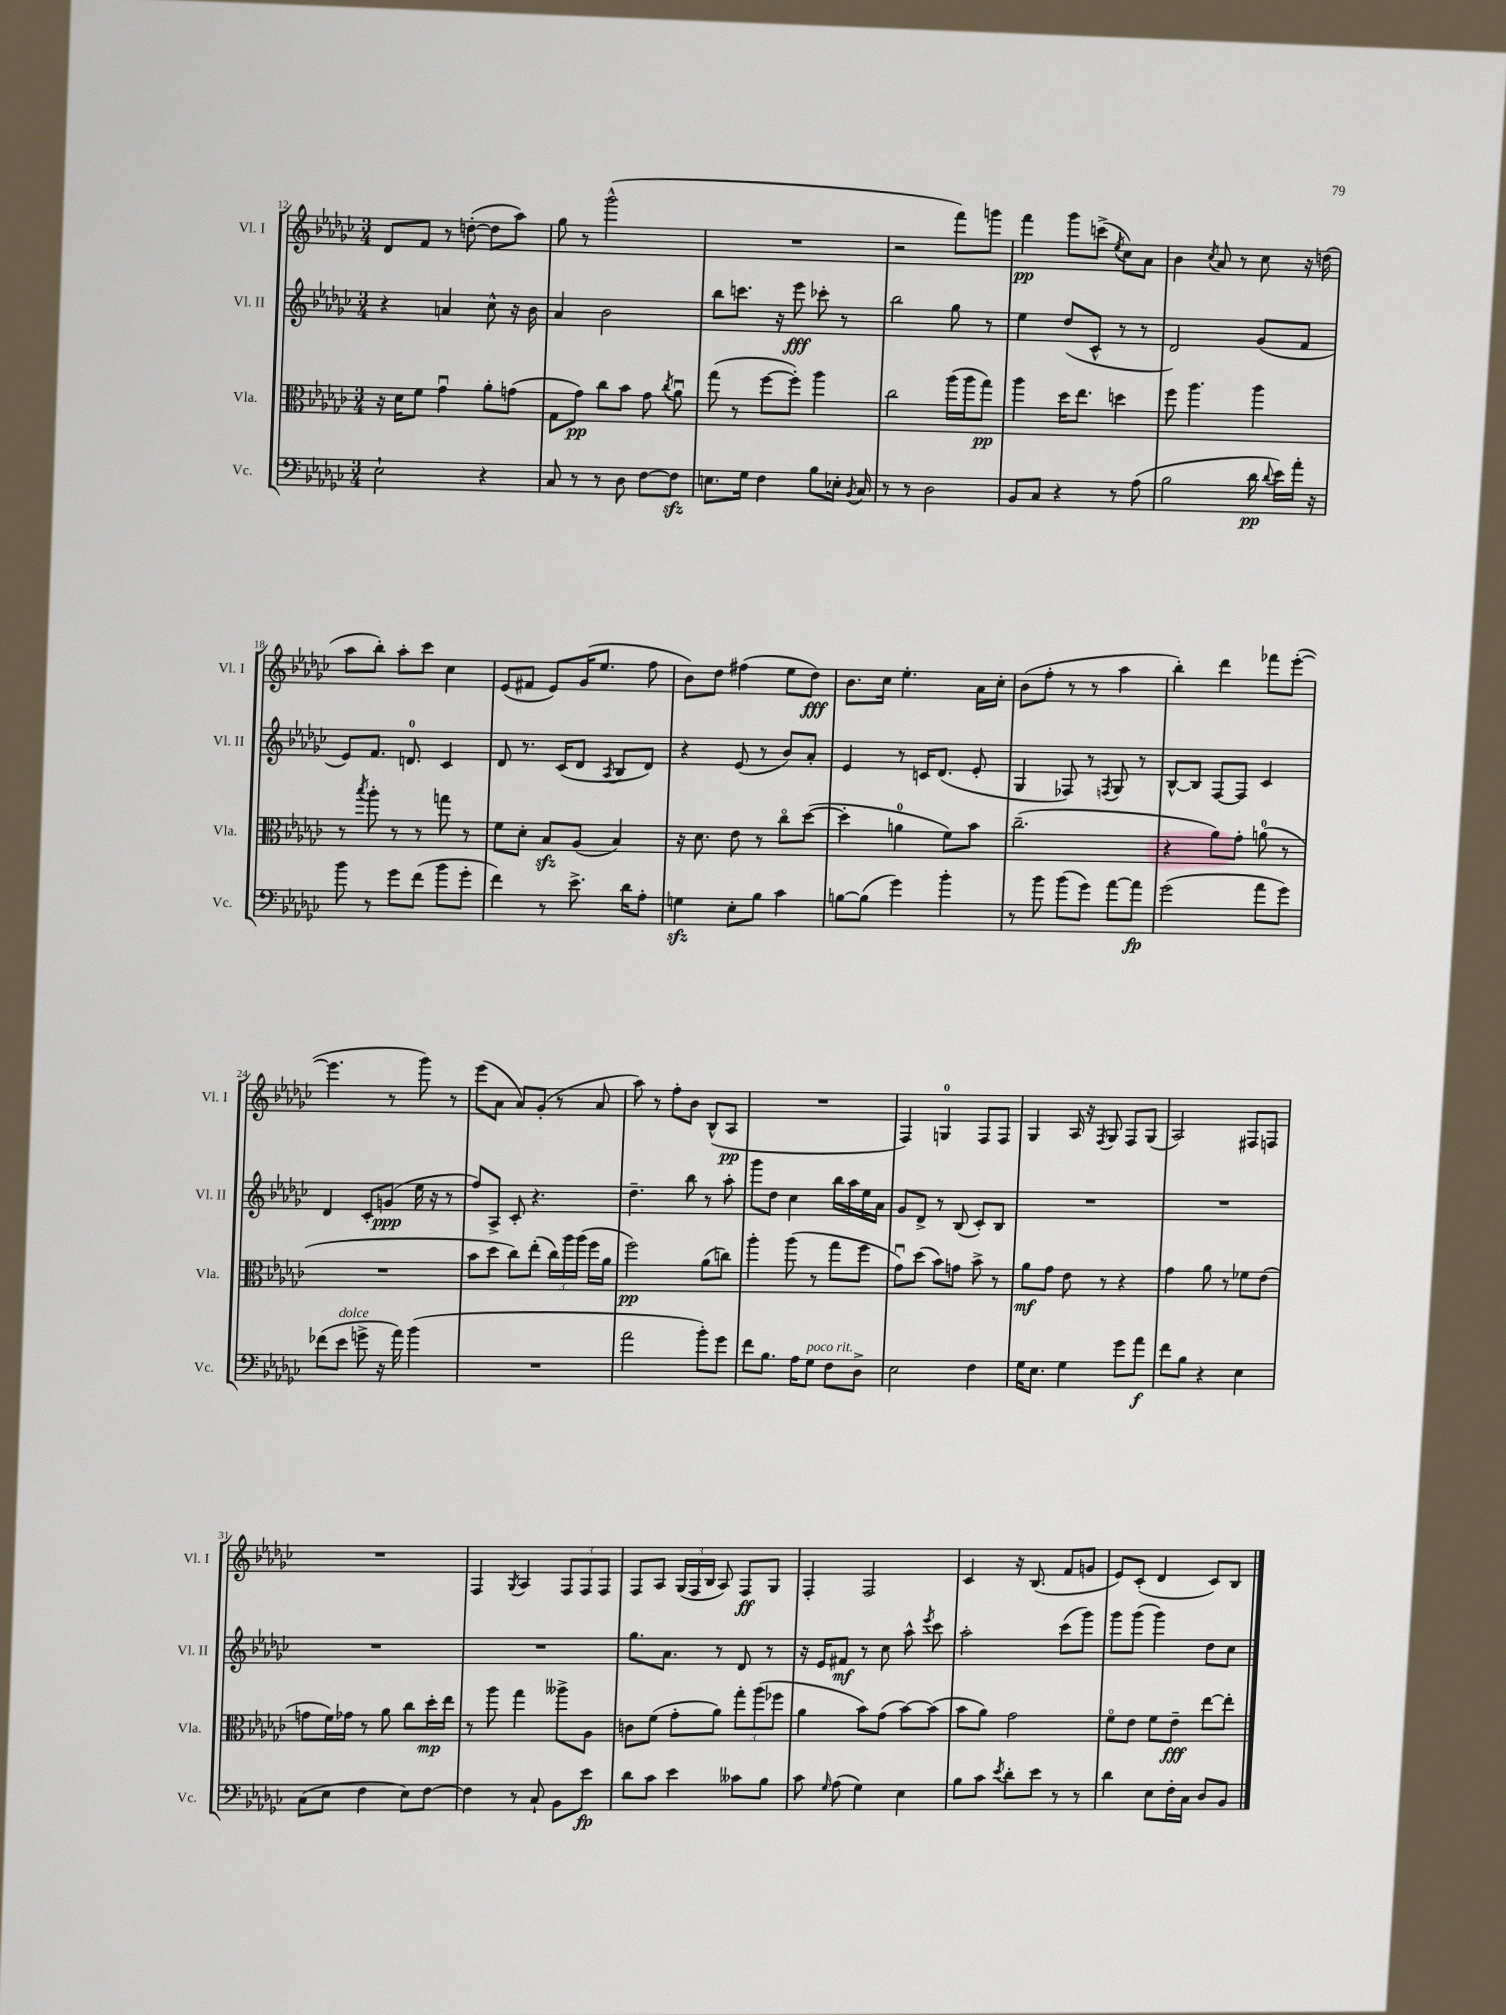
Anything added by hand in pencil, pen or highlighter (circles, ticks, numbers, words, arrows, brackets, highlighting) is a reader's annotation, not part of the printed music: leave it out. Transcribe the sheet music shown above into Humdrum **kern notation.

**kern	**dynam	**kern	**dynam	**kern	**dynam	**kern	**dynam
*part4	*part4	*part3	*part3	*part2	*part2	*part1	*part1
*staff4	*staff4	*staff3	*staff3	*staff2	*staff2	*staff1	*staff1
*I"Vc.	*	*I"Vla.	*	*I"Vl. II	*	*I"Vl. I	*
*I'Vc.	*	*I'Vla.	*	*I'Vl. II	*	*I'Vl. I	*
*clefF4	*	*clefC3	*	*clefG2	*	*clefG2	*
*k[b-e-a-d-g-c-]	*	*k[b-e-a-d-g-c-]	*	*k[b-e-a-d-g-c-]	*	*k[b-e-a-d-g-c-]	*
*M3/4	*	*M3/4	*	*M3/4	*	*M3/4	*
=12	=12	=12	=12	=12	=12	=12	=12
2E-`\	.	16r	.	4r	.	8d-/L	.
.	.	16d-\KL	.	.	.	.	.
.	.	8f\J	.	.	.	8f/J	.
.	.	4g-u\	.	4an/	.	8r	.
.	.	.	.	.	.	([8ddn'\	.
4r	.	8a-'\L	.	8cc-^^\	.	8dd\L]	.
.	.	(8gn\J	.	16r	.	8aa-\J)	.
.	.	.	.	16b-\	.	.	.
=13	=13	=13	=13	=13	=13	=13	=13
8C-/	.	8G-\L	.	4a-/	.	8gg-\	.
8r	.	8g-\J)	pp	.	.	8r	.
8r	.	8cc-\L	.	2b-\	.	(2ggg-^^\	.
8D-\	.	8b-\J	.	.	.	.	.
[8F\L	.	8g-\	.	.	.	.	.
.	.	8qcc-/	.	.	.	.	.
8Fzz\J]	.	8a-u\	.	.	.	.	.
=14	=14	=14	=14	=14	=14	=14	=14
8.En\L	.	(8gg-\	.	8bb-\L	.	2.r	.
.	.	8r	.	8.cccn\J	.	.	.
16G-\Jk	.	.	.	.	.	.	.
4F\	.	[8ff\L	.	.	.	.	.
.	.	.	.	16r	.	.	.
.	.	8ff'\J])	.	8eee-\	fff	.	.
8B-\L	.	4aa-\	.	8ccc-X'\	.	.	.
16E-X'\Jk	.	.	.	8r	.	.	.
8qBB-/	.	.	.	.	.	.	.
16C-/	.	.	.	.	.	.	.
=15	=15	=15	=15	=15	=15	=15	=15
8r	.	2cc-\	.	2bb-\	.	2r	.
8r	.	.	.	.	.	.	.
2D-\	.	.	.	.	.	.	.
.	.	(16aa-\LL	.	8gg-\	.	8fff\L)	.
.	.	16aa-\J	.	.	.	.	.
.	.	8gg-\J)	pp	8r	.	8gggn\J	.
=16	=16	=16	=16	=16	=16	=16	=16
8BB-/L	.	4aa-\	.	4ee-\	.	4fff\	pp
8C-/J	.	.	.	.	.	.	.
4r	.	16dd-\KL	.	(8dd-/L	.	8ggg-\L	.
.	.	8.ee-\J	.	.	.	.	.
.	.	.	.	8c-^^/J	.	(8cccn^\J	.
.	.	.	.	.	.	8qee-/	.
8r	.	4ddn\	.	8r	.	8cc-\L)	.
(8A-\	.	.	.	8r	.	8a-\J	.
=17	=17	=17	=17	=17	=17	=17	=17
2B-\	.	8ff\	.	2d-/)	.	4b-\	.
.	.	4.aa-\	.	.	.	.	.
.	.	.	.	.	.	8qcc-/	.
.	.	.	.	.	.	8a-/	.
.	.	.	.	.	.	8r	.
16d-\	pp	4aa-\	.	(8g-/L	.	8cc-\	.
8qqd-/	.	.	.	.	.	.	.
16e-\LL)	.	.	.	.	.	.	.
16a-'\JJ	.	.	.	8f/J	.	16r	.
16r	.	.	.	.	.	(16ddn\	.
!!LO:LB:g=z
=18	=18	=18	=18	=18	=18	=18	=18
8b-\	.	8r	.	8e-/L)	.	8aa-\L	.
.	.	8qbb-/	.	.	.	.	.
8r	.	8aa-'\	.	8.f/J	.	8bb-'\J)	.
8g-\L	.	8r	.	.	.	8aa-'\L	.
.	.	.	.	8.dn/	.	.	.
(8f\J	.	8r	.	.	.	8ccc-\J	.
8b-\L	.	8ggn\	.	4c-/	.	4cc-\	.
8g-'\J	.	8r	.	.	.	.	.
=19	=19	=19	=19	=19	=19	=19	=19
4f\)	.	8f\L	.	8d-/	.	(8e-/L	.
.	.	8d-'\J	.	8.r	.	8f#X/J	.
8r	.	8B-zz/L	.	.	.	8e-/L)	.
.	.	.	.	(16c-/KL	.	.	.
8.e-^\	.	(8A-/J	.	8d-/J	.	(16g-/K	.
.	.	.	.	.	.	8.ee-/J	.
.	.	.	.	8qA-/	.	.	.
.	.	4B-/)	.	8B-/L	.	.	.
16d-\KL	.	.	.	.	.	.	.
8A-'\J	.	.	.	8d-/J)	.	8ff\	.
=20	=20	=20	=20	=20	=20	=20	=20
4Gnzz\	.	16r	.	4r	.	8b-\L)	.
.	.	8.d-\	.	.	.	.	.
.	.	.	.	.	.	8dd-\J	.
8E-'\L	.	8e-\	.	(8e-/	.	(4ff#X\	.
8B-\J	.	8r	.	8r	.	.	.
4c-\	.	8cc-\L	.	8b-/L)	.	8ee-\L	.
.	.	([8dd-\J	.	8a-'/J	.	8dd-\J)	fff
=21	=21	=21	=21	=21	=21	=21	=21
[8Bn\L	.	4dd-'\]	.	4e-/	.	8.b-\L	.
(8B\J]	.	.	.	.	.	.	.
.	.	.	.	.	.	16cc-\Jk	.
4g-\)	.	4an\	.	8r	.	4.ee-'\	.
.	.	.	.	16cn/KL	.	.	.
.	.	.	.	(8.d-/J	.	.	.
4b-'\	.	8f\L)	.	.	.	.	.
.	.	8b-\J	.	8e-'/	.	16a-\LL	.
.	.	.	.	.	.	16cc-'\JJ	.
=22	=22	=22	=22	=22	=22	=22	=22
8r	.	(2.cc-~\	.	4G-/	.	(8b-\L	.
8b-\	.	.	.	.	.	8ff'\J	.
(8b-\L	.	.	.	8F-X/)	.	8r	.
8g-\J)	.	.	.	8r	.	8r	.
.	.	.	.	8qFn/	.	.	.
[8a-\L	.	.	.	8G-/	.	4aa-\	.
8a-\J]	fp	.	.	8r	.	.	.
=23	=23	=23	=23	=23	=23	=23	=23
(2g-\	.	4r	.	[8B-^^/L	.	4bb-'\)	.
.	.	.	.	8B-/J]	.	.	.
.	.	8a-\L)	.	[8F/L	.	4ddd-\	.
.	.	8g-'\J	.	8F/J]	.	.	.
8a-\L	.	(8an\	.	4c-/	.	8fff-X\L	.
8g-\J)	.	8r	.	.	.	([8eee-'\J	.
!!LO:LB:g=z
=24	=24	=24	=24	=24	=24	=24	=24
(8f-X\L	.	2.r	.	4d-/	.	4.eee-\]	.
!LO:TX:a:i:t=dolce	!	!	!	!	!	!	!
8e-\J	.	.	.	.	.	.	.
8gn^\	.	.	.	8c-'/L	.	.	.
16r	.	.	.	(8gn/J	ppp	8r	.
16a-\)	.	.	.	.	.	.	.
(4b-\	.	.	.	16ee-\	.	8ggg-\)	.
.	.	.	.	16r	.	.	.
.	.	.	.	8r	.	8r	.
=25	=25	=25	=25	=25	=25	=25	=25
2.r	.	8b-\L	.	8ff/L)	.	(8eee-\L	.
.	.	8dd-\J	.	8A-^/J	.	8a-\J	.
.	.	8cc-\L)	.	8c-'/	.	8a-/L)	.
.	.	(8ee-'\J	.	4.r	.	(8g-'/J	.
.	.	24cc-\LL)	.	.	.	8r	.
.	.	24aa-\	.	.	.	.	.
.	.	(24aa-\JJ	.	.	.	.	.
.	.	16ff\LL	.	.	.	8a-/	.
.	.	16a-\JJ	.	.	.	.	.
=26	=26	=26	=26	=26	=26	=26	=26
2a-\	.	2ff\)	pp	4.dd-~\	.	8aa-\)	.
.	.	.	.	.	.	8r	.
.	.	.	.	.	.	8ff'\L	.
.	.	.	.	8bb-\	.	8b-\J	.
8b-'\L)	.	(8a-\L	.	8r	.	(8B-^^/L	.
8g-\J	.	8ccn\J)	.	8aa-'\	.	8A-/J	pp
=27	=27	=27	=27	=27	=27	=27	=27
8f\L	.	4aa-'\	.	8ggg-\L	.	2.r	.
8.B-\J	.	.	.	8dd-\J	.	.	.
.	.	(8aa-\	.	4cc-\	.	.	.
16A-\KL	.	.	.	.	.	.	.
!LO:TX:a:i:t=poco rit.	!	!	!	!	!	!	!
8G-\J	.	8r	.	.	.	.	.
8F\L	.	8gg-\L	.	16bb-\LL	.	.	.
.	.	.	.	16aa-\	.	.	.
8D-^\J	.	8ff\J	.	16ee-\	.	.	.
.	.	.	.	16a-\JJ	.	.	.
=28	=28	=28	=28	=28	=28	=28	=28
2E-\	.	8g-u\L)	.	8g-/L	.	4F/)	.
.	.	(8dd-\J	.	8d-^/J	.	.	.
.	.	8b-\L)	.	8r	.	4Gn/	.
.	.	8gn\J	.	(8B-/	.	.	.
4F\	.	8b-^\	.	8c-'/L)	.	8F/L	.
.	.	8r	.	8B-/J	.	8F/J	.
=29	=29	=29	=29	=29	=29	=29	=29
16G-\KL	.	8a-\L	mf	2.r	.	4G-/	.
8.E-\J	.	.	.	.	.	.	.
.	.	8g-\J	.	.	.	.	.
4G-\	.	8e-\	.	.	.	16A-/	.
.	.	.	.	.	.	16r	.
.	.	.	.	.	.	8qF/	.
.	.	8r	.	.	.	8G-/	.
8g-\L	.	4r	.	.	.	8F/L	.
8a-\J	f	.	.	.	.	(8G-/J	.
=30	=30	=30	=30	=30	=30	=30	=30
8f\L	.	4g-\	.	2.r	.	2A-/)	.
8B-\J	.	.	.	.	.	.	.
4r	.	8a-\	.	.	.	.	.
.	.	8r	.	.	.	.	.
4E-\	.	8f-X\L	.	.	.	8F#X/L	.
.	.	(8e-\J	.	.	.	8Fn/J	.
!!LO:LB:g=z
=31	=31	=31	=31	=31	=31	=31	=31
(8C-\L	.	8gn\L	.	2.r	.	2.r	.
8E-\J	.	16f\L)	.	.	.	.	.
.	.	16g-X\JJ	.	.	.	.	.
4F\	.	8r	.	.	.	.	.
.	.	8a-\	.	.	.	.	.
8E-\L)	.	8cc-\L	.	.	.	.	.
[8F\J	.	16dd-'\L	mp	.	.	.	.
.	.	16ee-\JJ	.	.	.	.	.
=32	=32	=32	=32	=32	=32	=32	=32
4F\]	.	8r	.	2.r	.	4F/	.
.	.	8aa-\	.	.	.	.	.
.	.	.	.	.	.	8qG-/	.
8r	.	4gg-\	.	.	.	4A-/	.
8C-`/	.	.	.	.	.	.	.
8BB-\L	.	8aa--X^\L	.	.	.	12F/L	.
.	.	.	.	.	.	12F/	.
8e-\J	fp	8A-\J	.	.	.	.	.
.	.	.	.	.	.	12F/J	.
=33	=33	=33	=33	=33	=33	=33	=33
8d-\L	.	8cn\L	.	8.gg-\L	.	8F/L	.
8c-\J	.	(8f\J	.	.	.	8A-/J	.
.	.	.	.	8.a-\J	.	.	.
4e-\	.	8g-'\L	.	.	.	(24G-/LL	.
.	.	.	.	.	.	24F/	.
.	.	.	.	.	.	24B-/JJ	.
.	.	8a-\J)	.	8r	.	8A-/)	.
8c--X\L	.	12gg-'\L	.	8d-/	.	8F/L	ff
.	.	(12aa-\	.	.	.	.	.
8B-\J	.	.	.	8r	.	8G-/J	.
.	.	12ff-X\J	.	.	.	.	.
=34	=34	=34	=34	=34	=34	=34	=34
8c-\	.	4a-\	.	16r	.	4F'/	.
.	.	.	.	16e-/KL	.	.	.
16qqG-/	.	.	.	.	.	.	.
(8A-\	.	.	.	8f#X/J	mf	.	.
4G-\)	.	8b-\L)	.	8r	.	2F/	.
.	.	(8g-\J	.	8cc-\	.	.	.
4E-\	.	[8b-\L)	.	8aa-^^\	.	.	.
.	.	.	.	8qeee-/	.	.	.
.	.	(8b-\J]	.	8ccc-\	.	.	.
=35	=35	=35	=35	=35	=35	=35	=35
8B-\L	.	8b-\L	.	2aa-'\	.	4c-/	.
8c-\J	.	8a-\J)	.	.	.	.	.
8qe-/	.	.	.	.	.	.	.
8d-'\L	.	2g-\	.	.	.	16r	.
.	.	.	.	.	.	(8.B-/	.
8e-\J	.	.	.	.	.	.	.
8r	.	.	.	(8ccc-\L	.	8f/L	.
8r	.	.	.	8ggg-\J)	.	8gn/J	.
=36	=36	=36	=36	=36	=36	=36	=36
4d-\	.	8f\L	.	8ggg-\L	.	8e-/L)	.
.	.	8e-\J	.	(8ggg-\J	.	(8c-'/J	.
8E-\L	.	8f\L	.	4ggg-\)	.	4d-/	.
16F'\L	.	8e-~\J	fff	.	.	.	.
16C-\JJ	.	.	.	.	.	.	.
8D-/L	.	[8ee-\L	.	8dd-\L	.	8c-/L)	.
8BB-/J	.	8ee-'\J]	.	8cc-\J	.	8B-/J	.
==	==	==	==	==	==	==	==
*-	*-	*-	*-	*-	*-	*-	*-
